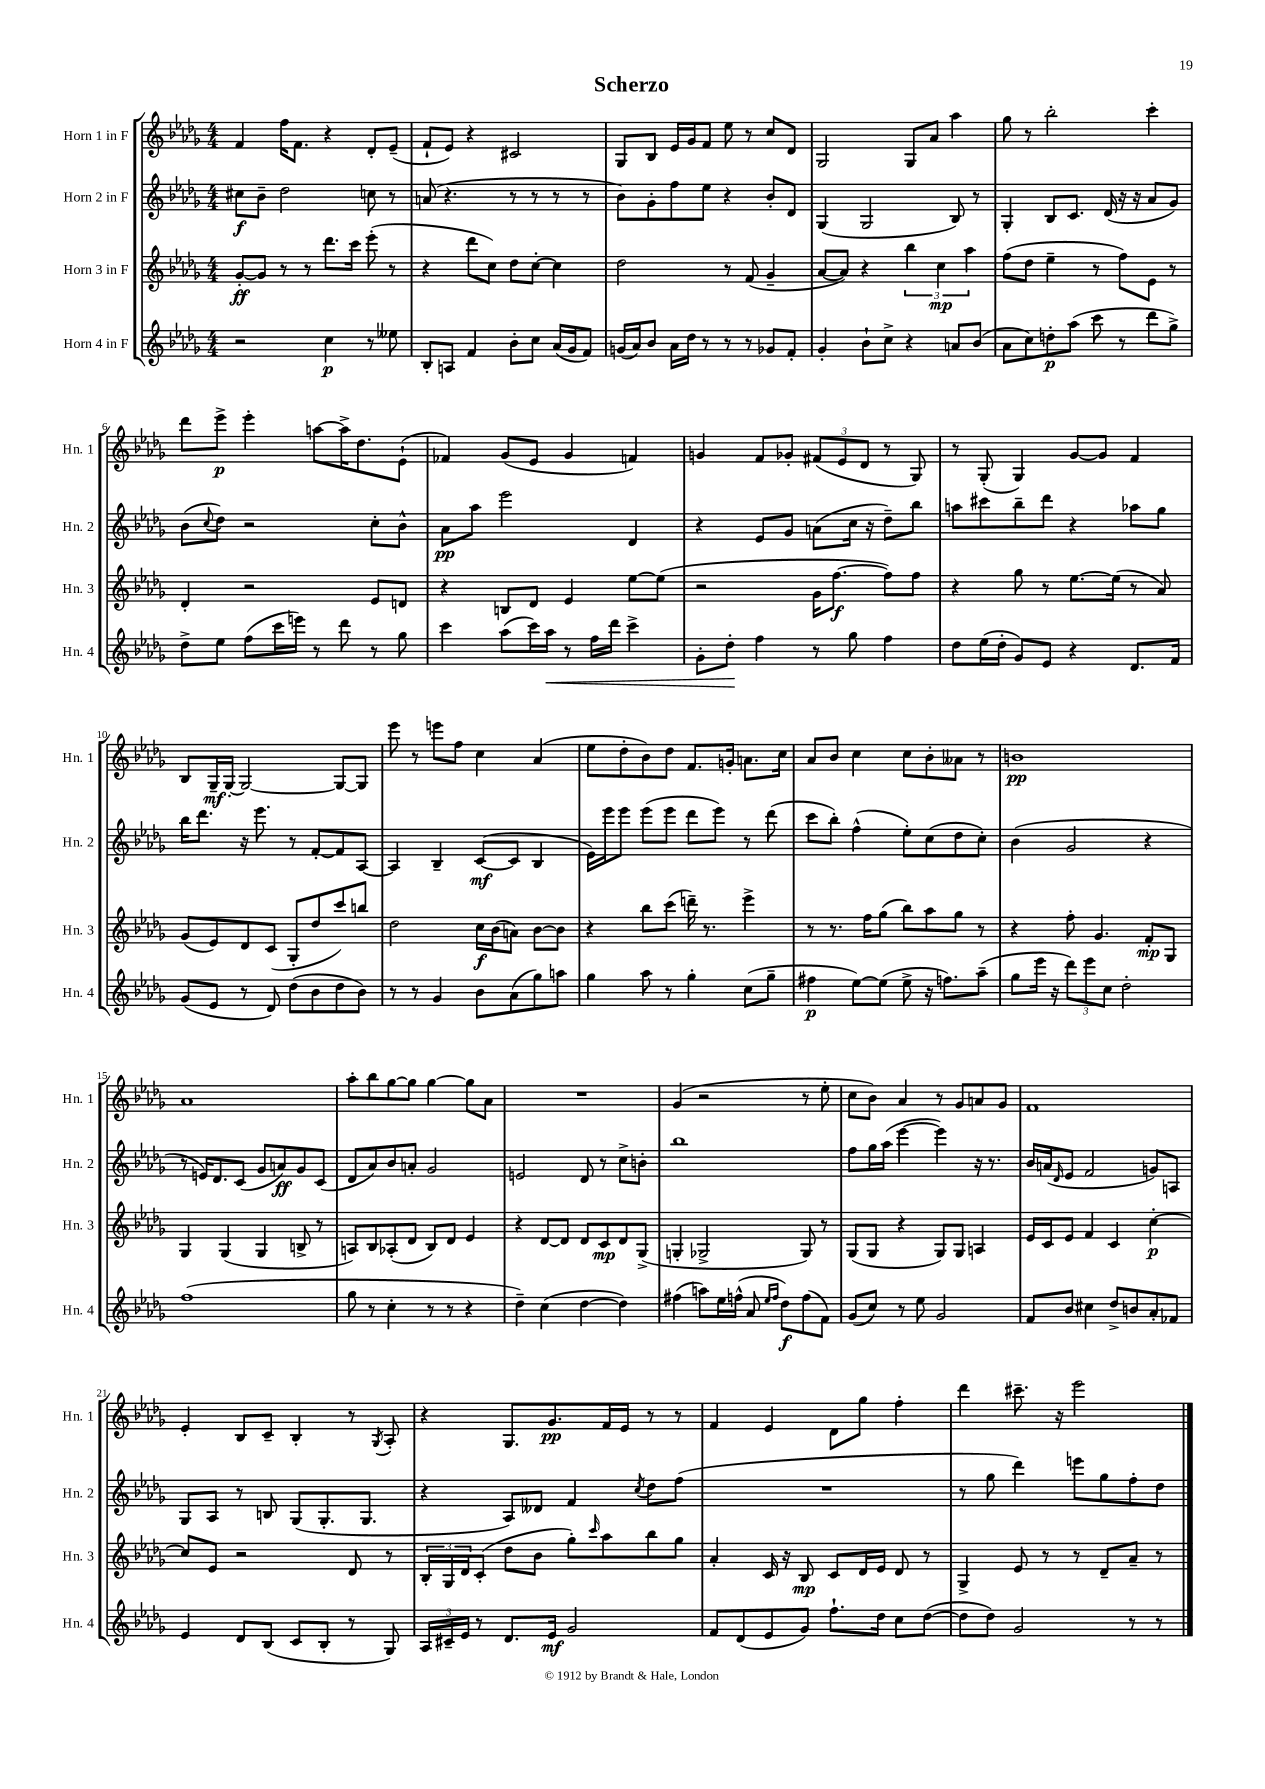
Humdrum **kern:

**kern	**kern	**kern	**kern
*staff4	*staff3	*staff2	*staff1
*clefG2	*clefG2	*clefG2	*clefG2
*k[b-e-a-d-g-]	*k[b-e-a-d-g-]	*k[b-e-a-d-g-]	*k[b-e-a-d-g-]
*M4/4	*M4/4	*M4/4	*M4/4
2r	[8g-'	8cc#	4f
.	8g-]	8b-~	.
.	8r	2dd-	16ff
.	.	.	8.f
.	8r	.	.
4cc	8.ddd-	.	4r
.	16ccc	.	.
8r	(8eee-'	8cc	8d-'
8ee--	8r	8r	(8e-~
=	=	=	=
8B-'	4r	(8a	8f`
8A	.	4.r	8e-)
4f	8ddd-	.	4r
.	8cc)	.	.
8b-'	8dd-	8r	2c#
8cc	[8cc'	8r	.
(16a-	4cc]	8r	.
16g-	.	.	.
8f)	.	8r	.
=	=	=	=
(16g	2dd-	8b-)	8G-
16a-)	.	.	.
8b-	.	8g-'	8B-
16a-	.	8ff	16e-
16dd-	.	.	16g-
8r	.	8ee-	8f
8r	8r	4r	8ee-
8r	(8f	.	8r
8g-	4g-~	8b-'	8cc
8f'	.	8d-	8d-
=	=	=	=
4g-'	[8a-	(4G-	2G-
.	8a-])	.	.
8b-`	4r	2G-	.
8cc^	.	.	.
4r	6bb-	.	8G-
.	.	.	8a-
.	6cc	.	.
8a	.	8B-)	4aa-
.	6aa-	.	.
(8b-	.	8r	.
=	=	=	=
8a-	(8ff	4G-'	8gg-
8cc)	8dd-	.	8r
8dd'	4ee-~	8B-	2bb-'
(8aa-	.	8.c	.
8ccc	8r	.	.
.	.	(16d-	.
8r	8ff)	16r	.
.	.	16r	.
8ddd-	8e-	8a-	4ccc'
8gg-^)	8r	8g-)	.
=	=	=	=
8dd-^	4d-'	(8b-	8ddd-
.	.	8qqcc	.
8ee-	.	8dd-)	8eee-^
(8ff	2r	2r	4eee-'
16ccc	.	.	.
16eee)	.	.	.
8r	.	.	[8aa
8ddd-	.	.	16aa^]
.	.	.	8.dd-
8r	8e-	8cc'	.
8gg-	8d	8b-^^	(8e-`
=	=	=	=
4ccc	4r	8a-	4f-)
.	.	8aa-	.
(8aa-	8B	2eee-	(8g-
16ccc)	8d-	.	8e-
16aa-	.	.	.
8r	4e-	.	4g-
16ff	.	.	.
16ddd-	.	.	.
4ccc^	[8ee-	4d-	4f)
.	(8ee-]	.	.
=	=	=	=
8g-'	2r	4r	4g
8dd-'	.	.	.
4ff	.	8e-	8f
.	.	8g-	8g-'
8r	16g-	(8a	(12f#
.	[8.ff	.	.
.	.	.	12e-
8gg-	.	16cc	.
.	.	.	12d-
.	.	16r	.
4ff	8ff])	8dd-~)	8r
.	8ff	8bb-	8G-)
=	=	=	=
8dd-	4r	8aa	8r
(16ee-	.	8ccc#	(8G-'
16dd-'	.	.	.
8g-)	8gg-	8bb-~	4G-)
8e-	8r	8ddd-	.
4r	[8.ee-	4r	[8g-
.	.	.	8g-]
.	(16ee-]	.	.
8.d-	8r	8aa-	4f
.	8a-)	8gg-	.
16f	.	.	.
=	=	=	=
(8g-	(8g-	16bb-	8B-
.	.	8.ddd-	.
8e-	8e-)	.	16G-~
.	.	.	[16G-'
8r	8d-	16r	2G-_
.	.	8.eee-	.
8d-)	(8c	.	.
(8dd-	8G-'	8r	.
8b-	8dd-	[8f'	.
8dd-	8ccc)	8f]	8G-_
8b-)	8bb	[8A-	8G-]
=	=	=	=
8r	2dd-	4A-]	8eee-
8r	.	.	8r
4g-	.	4B-~	8eee
.	.	.	8ff
8b-	16cc	([8c	4cc
.	(16b-	.	.
(8a-	8a)	8c]	.
8gg-)	[8b-	4B-	(4a-
8aa	8b-]	.	.
=	=	=	=
4gg-	4r	16e-)	8ee-
.	.	16eee-	.
.	.	8eee-	8dd-'
8aa-	8bb-	(8eee-	8b-)
8r	(8ccc	8eee-	8dd-
4gg-'	16ddd~)	8ddd-	8.f
.	8.r	.	.
.	.	8eee-)	.
.	.	.	16g'
(8cc	4eee-^	8r	8.a
8gg-~	.	(8ddd-	.
.	.	.	16cc
=	=	=	=
4ff#	8r	8ccc	8a-
.	8.r	8bb-')	8b-
[8ee-)	.	(4ff^^	4cc
.	16ff	.	.
(8ee-]	(8gg-	.	.
8ee-^	8bb-)	8ee-')	8cc
16r	8aa-	(8cc	8b-'
8.ff)	.	.	.
.	8gg-	8dd-	8a--
(8aa-~	8r	8cc')	8r
=	=	=	=
8gg-	4r	(4b-	1b
16eee-	.	.	.
16r	.	.	.
12ddd-)	8ff'	2g-	.
12eee-	.	.	.
.	4.g-	.	.
12cc	.	.	.
2dd-'	.	.	.
.	8f'	4r	.
.	8G-	.	.
=	=	=	=
(1ff	4G-	8r	1a-
.	.	16e)	.
.	.	8.d-	.
.	(4G-	.	.
.	.	(8c	.
.	4G-	8g-	.
.	.	8a)	.
.	8B^	8g-	.
.	8r	(8c	.
=	=	=	=
8gg-	8A)	8d-	8aa-'
8r	8B-	8a-)	8bb-
4cc'	(8A-'	8b-	[8gg-
.	8d-	8a'	8gg-]
8r	8B-)	2g-	[4gg-
8r	8d-	.	.
4r	4e-	.	8gg-]
.	.	.	8a-
=	=	=	=
4dd-~)	4r	2e	1r
(4cc	[8d-	.	.
.	8d-]	.	.
[4dd-	8d-	8d-	.
.	8c	8r	.
4dd-])	8d-	8cc^	.
.	(8G-^	8b'	.
=	=	=	=
(4ff#	4G'	1bb-	(4g-
8aa)	2G-^	.	2r
16ee-	.	.	.
(16ff^^	.	.	.
8a-	.	.	.
16qqee-	.	.	.
16qqff	.	.	.
8dd-)	.	.	.
(8ff	8G-)	.	8r
8f)	8r	.	8ee-'
=	=	=	=
(8g-	(8G-	8ff	8cc
8cc)	8G-	16gg-	8b-)
.	.	(16aa-	.
8r	4r	[4eee-	4a-
8ee-	.	.	.
2g-	8G-)	4eee-])	8r
.	8G-	.	8g-
.	4A	16r	8a
.	.	8.r	.
.	.	.	8g-
=	=	=	=
8f	16e-	16b-	1f
.	16c	(16a	.
.	.	16qqd-	.
8b-	8e-	8e-	.
4cc#	4f	2f	.
8dd-^	4c	.	.
8b	.	.	.
8a-'	[4cc'	8g)	.
8f-	.	8A	.
=	=	=	=
4e-	8cc]	8G-	4e-'
.	8e-	8A-	.
8d-	2r	8r	8B-
(8B-	.	8B	8c~
8c	.	(8G-	4B-'
8B-'	.	8.G-'	.
8r	8d-	.	8r
.	.	8.G-	.
.	.	.	8qG-
8G-)	8r	.	8A-'
=	=	=	=
24A-	24B-'	4r	4r
24c#~	24G-	.	.
24e-	24d-	.	.
8r	(8c'	.	.
8.d-	8dd-	8A-)	8.G-
.	8b-	8d--	.
16e-	.	.	8.g-
2g-	8gg-')	4f	.
.	16qqccc	.	.
.	8aa-	.	16f
.	.	.	16e-
.	.	8qcc	.
.	8bb-	8dd-	8r
.	8gg-	(8ff	8r
=	=	=	=
8f	4a-'	1r	4f
(8d-	.	.	.
8e-	16c	.	4e-
.	16r	.	.
8g-)	8B-	.	.
8.ff`	8c	.	8d-
.	16d-	.	8gg-
16dd-	16e-	.	.
8cc	8d-	.	4ff'
([8dd-	8r	.	.
=	=	=	=
8dd-]	4G-^	8r	4ddd-
8dd-)	.	8gg-	.
2g-	8e-	4ddd-)	8.ccc#~
.	8r	.	.
.	.	.	16r
.	8r	8eee	2eee-
.	8d-~	8gg-	.
8r	8a-~	8ff'	.
8r	8r	8dd-	.
==	==	==	==
*-	*-	*-	*-
